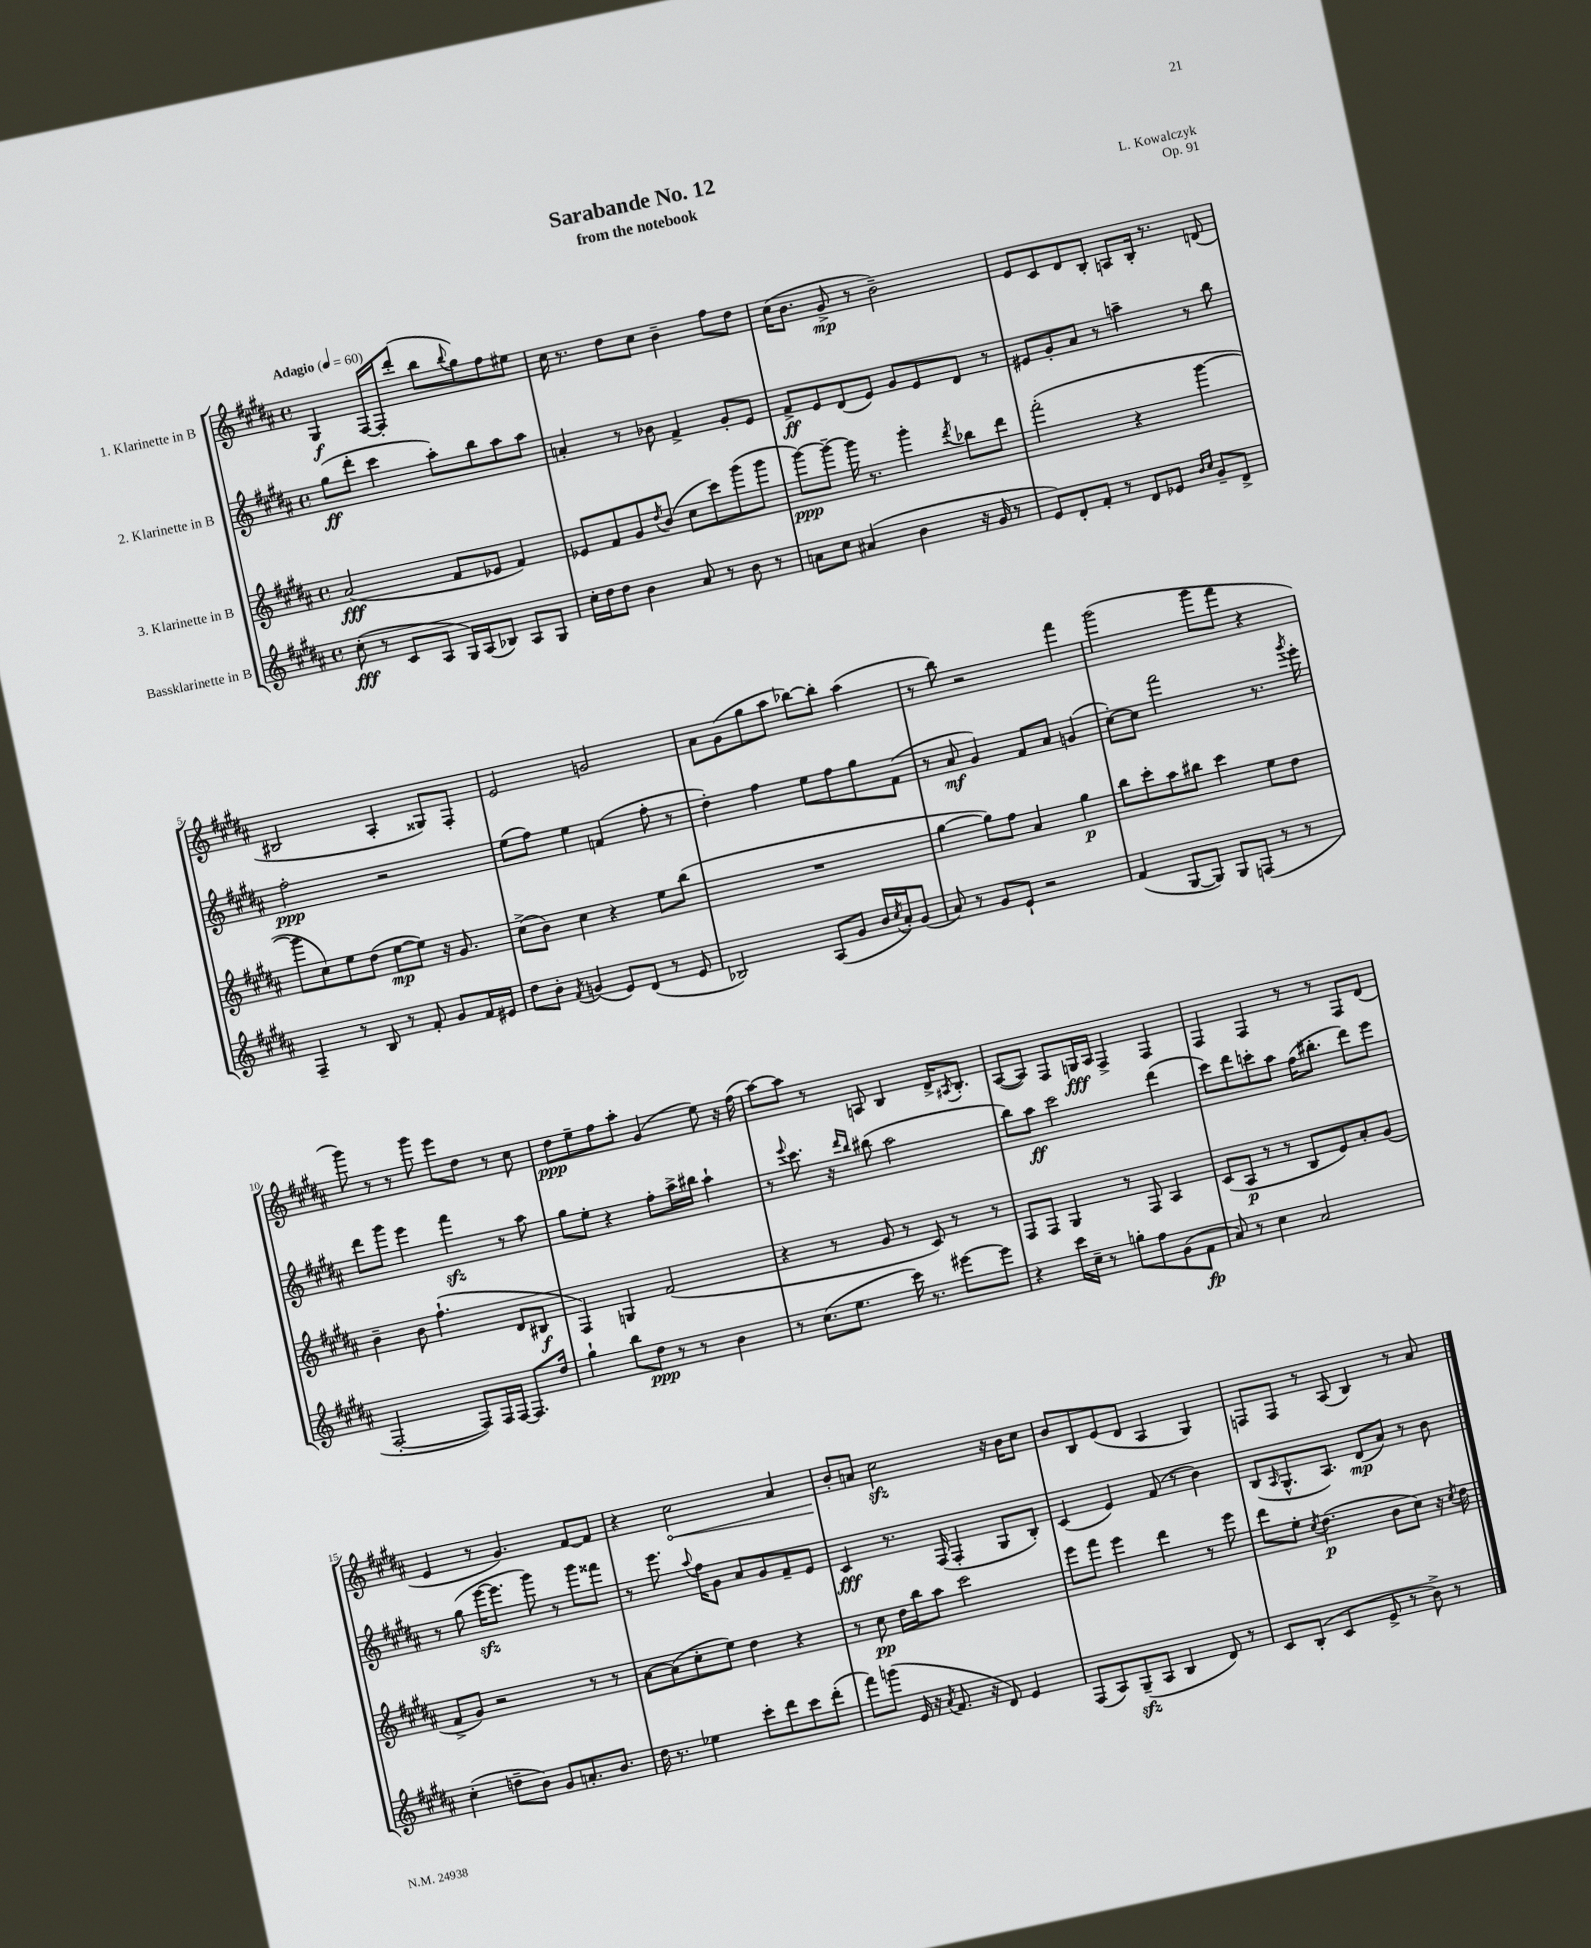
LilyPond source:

\header { title = "Sarabande No. 12" composer = "L. Kowalczyk" subtitle = "from the notebook" opus = "Op. 91" }
<<
\new StaffGroup <<
\new Staff = "s0" \with { instrumentName = "1. Klarinette in B" } {
    \clef treble \key b \major \defaultTimeSignature \time 4/4 \tempo "Adagio" 4 = 60
    gis4\f fis16~ fis16-. dis'''8-.( b''8 \appoggiatura { b''8 } gis''8) fis''8 eis''8 |
    cis''16 r8. dis''8 cis''8 b'4-- fis''8 dis''8 |
    cis''16( b'8. gis'8->\mp r8 b'2--) |
    e'8 cis'8 dis'8 b8-. a8 b16-. r8. d'8( |
    bis2 ais4-. gisis8) fis8-. |
    e'2 g'2 |
    ais'8 gis'8( gis''8 ais''8 bes''8~) bes''8-. ais''4( |
    r8 b''8) r2 fis'''4 |
    gis'''2( gis'''8 fis'''8 r4 |
    gis'''8) r8 r8 gis'''8 e'''8 dis''8 r8 cis''8 |
    dis''8\ppp e''8-- fis''8 ais''8-. gis'4( e''8) r16 fis''16( |
    ais''8~) ais''8 r8 a8 b4 dis'16-> \acciaccatura { ais8 } b8.-. |
    ais8~( ais8) fis8 g16\fff ais16 fis4-> fis4 |
    fis4 fis4 r8 r8 fis8 dis'8( |
    e'4 r8 gis'4.) fis'8~ fis'8 |
    r4 \once \override Hairpin.circled-tip = ##t cis''2\< ais'4 |
    b'8-.\! a'8 cis''2\sfz r16 b'16 cis''8 |
    b'8 b8 e'8( dis'8 ais4 gis4) |
    f8 f8 r8 ais8( b4) r8 ais'8 \bar "|." |
}
\new Staff = "s1" \with { instrumentName = "2. Klarinette in B" } {
    \clef treble \key b \major \defaultTimeSignature \time 4/4
    gis''8\ff( dis'''8-. cis'''4 ais''8-.) b''8 ais''8 ais''8 |
    a'4-. r8 bes'8 fis'4-> gis'8-. e'8 |
    fis'8->\ff e'8 dis'8( e'8) gis'8 e'8 dis'8 r8 |
    eis'8 gis'8-. ais'8 r8 a''4-- r8 b''8 |
    fis''2-.\ppp r2 |
    e''8( fis''8) e''4 f'4( fis''8-. r8 |
    dis''4-.) fis''4 e''8 fis''8 gis''8 fis'8( |
    r8 ais'8\mf gis'4) fis'8 ais'8 g'4( |
    cis''8~-.) cis''8 fis'''2 r8. \acciaccatura { gis'''8 } e'''16-. |
    dis'''8 gis'''8 e'''4 fis'''4\sfz r8 ais''8 |
    gis''8 e''8-. r4 fis''8-. ais''16-> bis''16 ais''4-! |
    r8 \appoggiatura { e'''8 } cis'''8. r16 \grace { dis'''16 b''16 } bis''8( ais''2 |
    b''8) ais''8\ff cis'''2 dis'''4( |
    cis'''8) dis'''8 c'''8-. ais''8 fis''16( bis''8.-. dis'''8) e'''8 |
    r8 gis''8( e'''16~\sfz e'''8. gis'''8) r8 gis'''8 fisis'''8 |
    r8 e'''8. \appoggiatura { ais''8 } fis''16 gis'8 ais'8 gis'8 fis'8-- e'8 |
    cis'4\fff r8. fis16( fis4-. gis8 b8-.) |
    cis'4( e'4) fis'8( r8 b'4) |
    b8( \grace { ais16 } gis8.-^ ais8.) dis'8\mp( ais'8) r8 b'8 \bar "|." |
}
\new Staff = "s2" \with { instrumentName = "3. Klarinette in B" } {
    \clef treble \key b \major \defaultTimeSignature \time 4/4
    ais'2\fff( fis'8 ees'8 fis'4) |
    ees'8 fis'8 gis'8 \acciaccatura { dis''8 } b'8( cis''8 cis'''8) gis'''8( gis'''8 |
    gis'''8~\ppp) gis'''8~-- gis'''16 r8. gis'''4-. \acciaccatura { dis'''8 } bes''8 dis'''8 |
    fis'''2-.( r4 gis'''4~ |
    gis'''8 cis''8) e''8 dis''8( e''8~\mp e''8) r16 gis'8. |
    cis''8->( b'8) cis''4 r4 e''8 b''8( |
    R1 |
    gis''4~ gis''8) fis''8 ais'4 gis''4\p |
    b''8 cis'''8-. ais''8 bis''8 cis'''4 e''8 dis''8 |
    b'4-- b'8 fis''4.-!( dis'8 bis8\f |
    fis4) g4 fis'2( |
    r4 r8 gis'8 r8 cis'8) r8 r8 |
    fis8 fis8 gis4 r8 fis8 ais4 |
    cis'8( ais8\p r8 r8 b8 e'8) ais'8-. gis'8( |
    fis'8-> gis'8) r2 r8 r8 |
    ais'8~ ais'8( cis''8-. e''8) dis''4 r4 |
    r8 cis''8\pp dis''16 b''16 ais''8 cis'''2 |
    e'''8 fis'''8 e'''4 dis'''4 r8 e'''8 |
    dis'''8 e''8-. \acciaccatura { cis''8 } dis''4.\p( b'8 cis''8) r16 \acciaccatura { cis''8 } dis''16 \bar "|." |
}
\new Staff = "s3" \with { instrumentName = "Bassklarinette in B" } {
    \clef treble \key b \major \defaultTimeSignature \time 4/4
    cis''8-.\fff( r8 cis'8 ais8 gis16) ais16( bes8) ais8 gis8 |
    cis''16-. dis''16 dis''8 b'4 ais'8 r8 b'8 r8 |
    a'8 cis''8 ais'4( b'4 r16 gis'16 r8 |
    e'8) dis'8-. fis'8-. r8 dis'8 ees'8 \grace { b'16 cis''16 } gis'8-- dis'8-> |
    fis4-- r8 b8 r8 fis'8-. gis'8 fis'16 eis'16 |
    dis''8 b'8-. \acciaccatura { fis'8 } g'4( e'8) dis'8( r8 e'8 |
    bes2) ais8( gis'8 b'16 \acciaccatura { cis''8 } ais'16-.) gis'8( |
    ais'8) r8 gis'8 e'8-! r2 |
    fis'4( gis8~ gis8) gis8 f8( r8 r8 |
    fis2~-. fis8) fis16 fis16~ fis8. dis''16 |
    gis''4-! b''8 dis''8\ppp r8 r8 b'4 |
    r8 cis''8.( e''8. cis'''16) r8. eis'''8~ eis'''8 |
    r4 cis'''16 cis''16-- r8 g''8-. fis''8 gis'8( fis'8\fp |
    ais'8) r8 cis''4 ais'2 |
    cis''4-.( d''8-- b'8) gis'8 a'8.-. b'8. |
    dis''16 r8. ees''4 cis'''8-. dis'''8 cis'''8 dis'''8-.( |
    fis'''8) g'''8( e'16 r16 \acciaccatura { ais'8 } fis'8. r16 dis'8) e'4 |
    fis8( ais8) gis8--\sfz( ais8 b4 dis'8) r8 |
    cis'8 b8-.( cis'4 e'8-> r8 b'8->) r8 \bar "|." |
}
>>
>>
